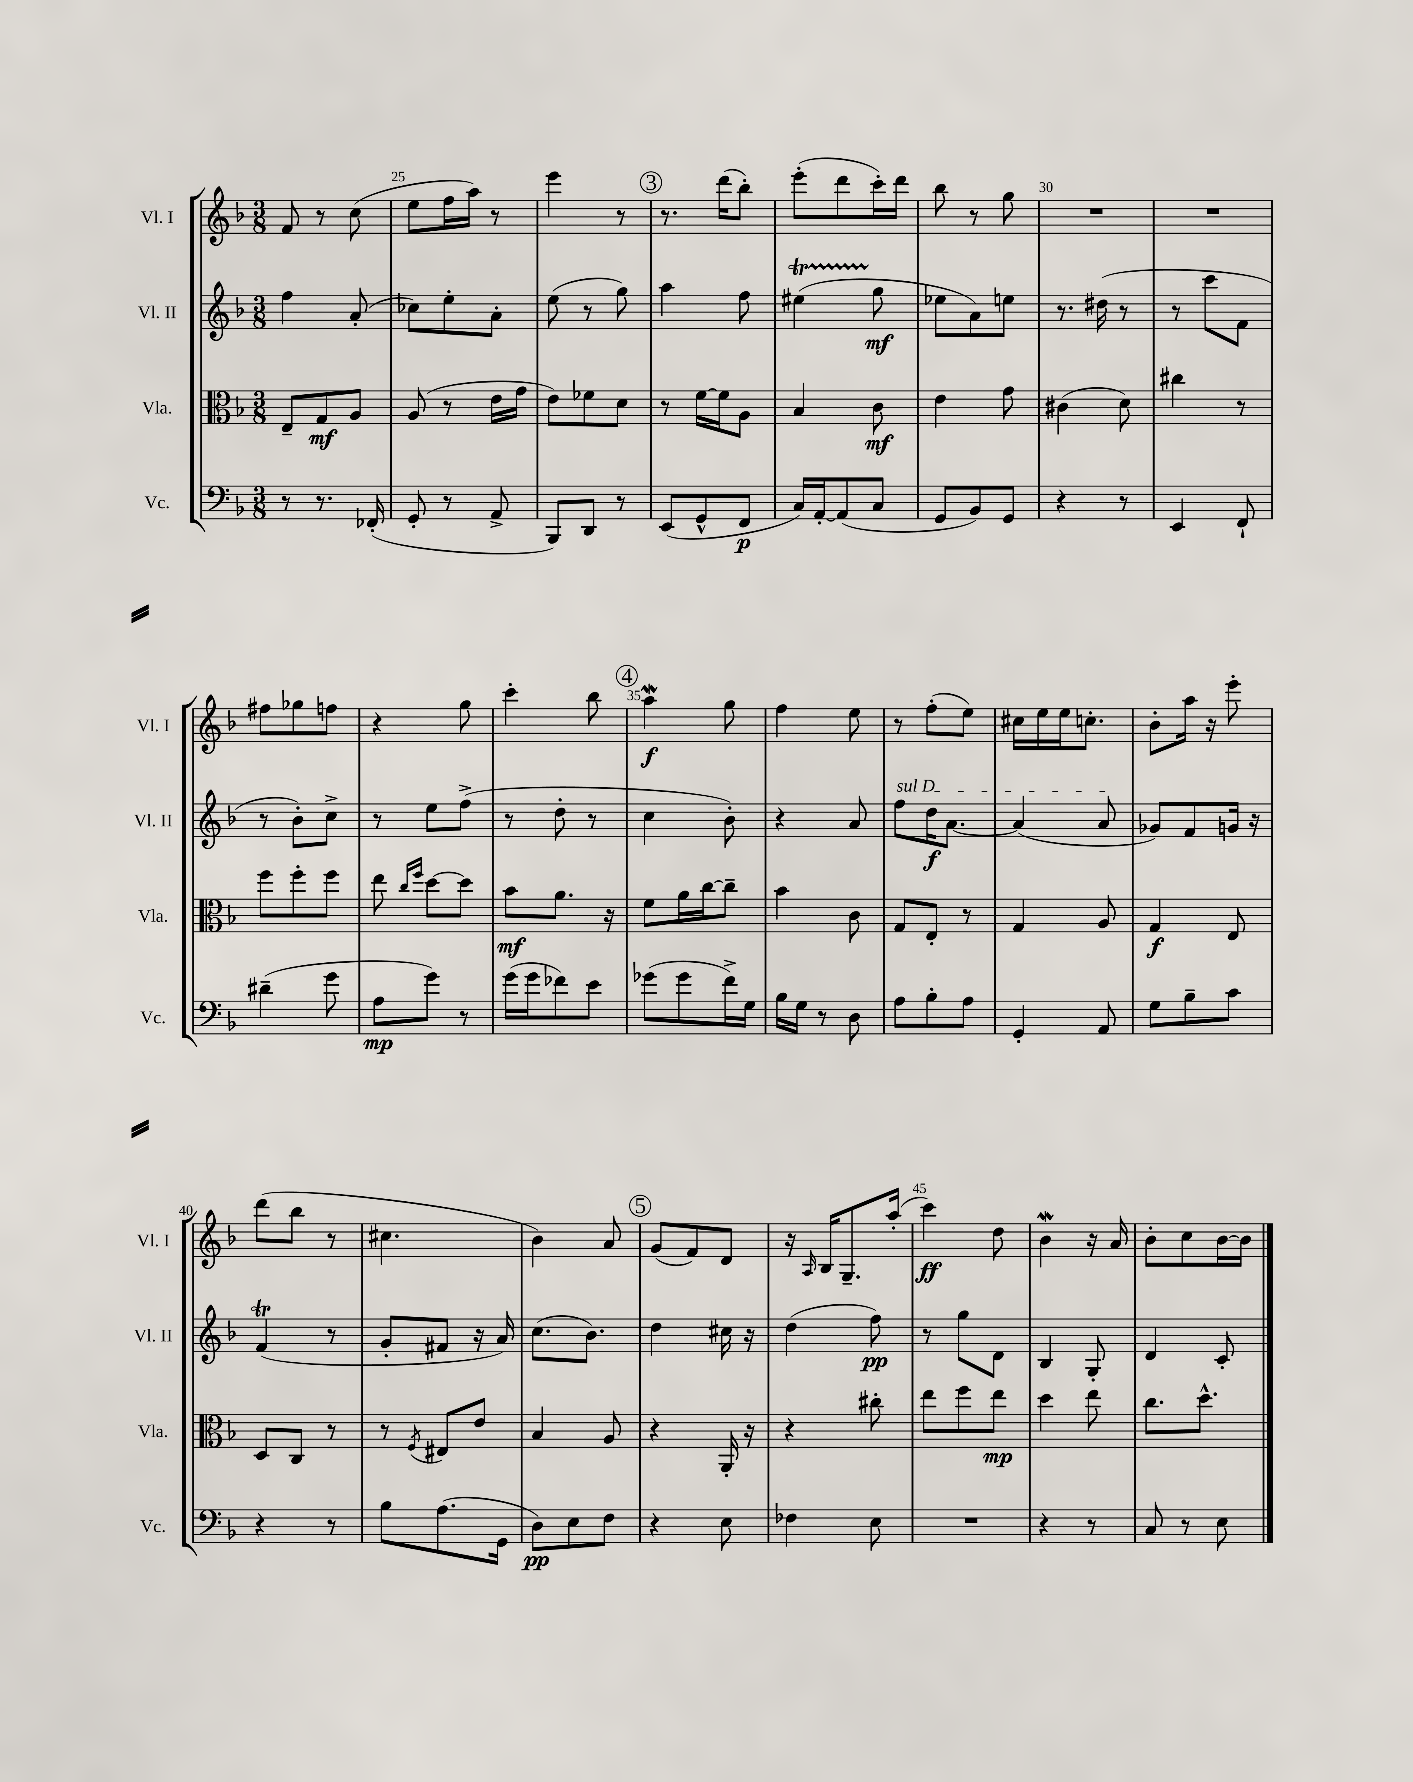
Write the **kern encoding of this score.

**kern	**kern	**kern	**kern
*staff4	*staff3	*staff2	*staff1
*clefF4	*clefC3	*clefG2	*clefG2
*k[b-]	*k[b-]	*k[b-]	*k[b-]
*M3/8	*M3/8	*M3/8	*M3/8
8r	8E~	4ff	8f
8.r	8G	.	8r
.	8A	(8a'	(8cc
(16FF-'	.	.	.
=	=	=	=
8GG'	(8A	8cc-)	8ee
8r	8r	8ee'	16ff
.	.	.	16aa)
8AA^	16e	8a'	8r
.	16g	.	.
=	=	=	=
8BBB-)	8e)	(8ee	4eee
8DD	8f-	8r	.
8r	8d	8gg)	8r
=	=	=	=
(8EE	8r	4aa	8.r
8GG^^	[16f	.	.
.	16f]	.	(16ddd
8FF	8A	8ff	8bb-')
=	=	=	=
16C)	4B-	(4ee#	(8eee'
[16AA'	.	.	.
(8AA]	.	.	8ddd
8C	8c	8gg	16ccc')
.	.	.	16ddd
=	=	=	=
8GG	4e	8ee-	8bb-
8BB-)	.	8a)	8r
8GG	8g	8ee	8gg
=	=	=	=
4r	(4c#	8.r	4.r
.	.	(16dd#	.
8r	8d)	8r	.
=	=	=	=
4EE	4cc#	8r	4.r
.	.	8ccc	.
8FF`	8r	8f	.
=	=	=	=
(4d#~	8ff	8r	8ff#
.	8ff'	8b-')	8gg-
8g	8ff	8cc^	8ff
=	=	=	=
8A	8ee	8r	4r
.	16qqcc	.	.
.	16qqff	.	.
8g)	[8dd	8ee	.
8r	8dd]	(8ff^	8gg
=	=	=	=
(16g	8b-	8r	4ccc'
16g	.	.	.
8f-)	8.a	8dd'	.
8e	.	8r	8bb-
.	16r	.	.
=	=	=	=
(8g-	8f	4cc	4aa
8g-	16a	.	.
.	[16cc	.	.
16f^)	8cc~]	8b-')	8gg
16G	.	.	.
=	=	=	=
16B-	4b-	4r	4ff
16G	.	.	.
8r	.	.	.
8D	8c	8a	8ee
=	=	=	=
8A	8G	8ff	8r
8B-'	8E'	16dd	(8ff'
.	.	[8.a	.
8A	8r	.	8ee)
=	=	=	=
4GG'	4G	(4a]	16cc#
.	.	.	16ee
.	.	.	16ee
.	.	.	8.cc'
8AA	8A	8a	.
=	=	=	=
8G	4G	8g-)	8b-'
8B-~	.	8f	16aa
.	.	.	16r
8c	8E	16g	8eee'
.	.	16r	.
=	=	=	=
4r	8D	(4f	(8ddd
.	8C	.	8bb-
8r	8r	8r	8r
=	=	=	=
8B-	8r	8g'	4.cc#
.	8qF	.	.
(8.A	8E#	8f#	.
.	8e	16r	.
16GG	.	16a)	.
=	=	=	=
8D)	4B-	(8.cc	4b-)
8E	.	.	.
.	.	8.b-)	.
8F	8A	.	8a
=	=	=	=
4r	4r	4dd	(8g
.	.	.	8f)
8E	16AA'	16cc#	8d
.	16r	16r	.
=	=	=	=
4F-	4r	(4dd	16r
.	.	.	16qqA
.	.	.	16B-
.	.	.	8.G~
8E	8cc#'	8ff)	.
.	.	.	(16aa'
=	=	=	=
4.r	8ee	8r	4ccc)
.	8ff	8gg	.
.	8ee	8d	8dd
=	=	=	=
4r	4dd	4B-	4b-
8r	8ee	8G'	16r
.	.	.	16a
=	=	=	=
8C	8.cc	4d	8b-'
8r	.	.	8cc
.	8.dd^^	.	.
8E	.	8c'	[16b-
.	.	.	16b-]
==	==	==	==
*-	*-	*-	*-
